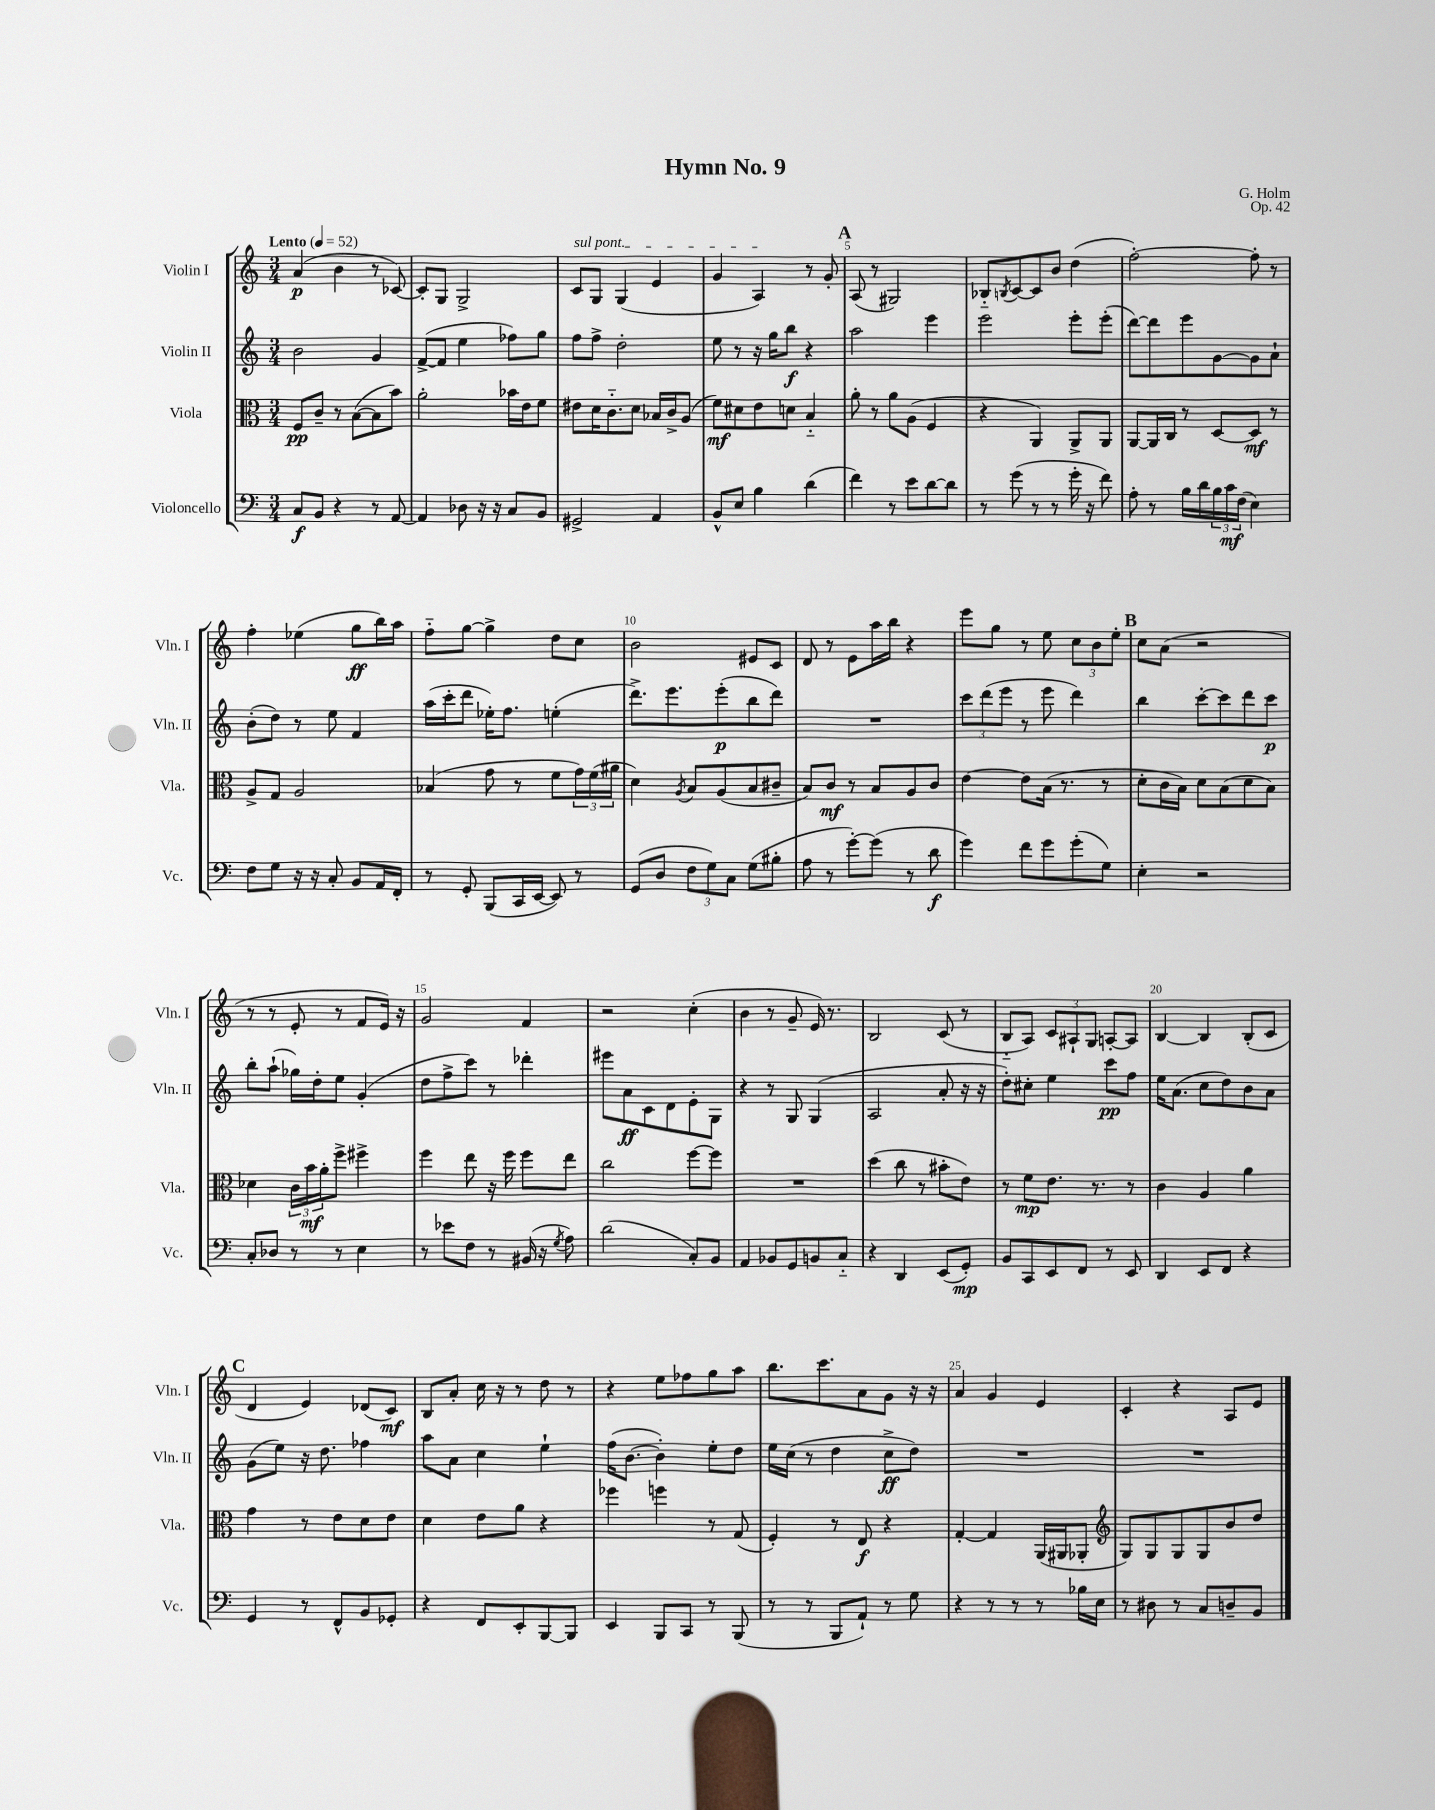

**kern	**kern	**kern	**kern
*staff4	*staff3	*staff2	*staff1
*clefF4	*clefC3	*clefG2	*clefG2
*k[]	*k[]	*k[]	*k[]
*M3/4	*M3/4	*M3/4	*M3/4
*MM52	*MM52	*MM52	*MM52
8C/L	8F/L	2b\	(4a/
8BB/J	8c~/J	.	.
4r	8r	.	4b\
.	([8B\L	.	.
8r	8B\]	4g/	8r
[8AA/	8b\J)	.	[8c-/)
=	=	=	=
4AA/]	2a'\	([8f^/L	8c-'/]L
.	.	8f/]J	8G/J
8D-\	.	4ee\	2G^/
16r	.	.	.
16r	.	.	.
8C/L	16b-\LL	8ff-\L)	.
.	16e\J	.	.
8BB/J	8f\J	8gg\J	.
=	=	=	=
2GG#^/	8e#\L	8ff\L	8c/L
.	16d\K	8ff^\J	8G/J
.	8.c'~\	.	.
.	.	2dd'\	(4G/
.	8d\J	.	.
4AA/	16B-/LL	.	4e/
.	16c^/J	.	.
.	(8A/J	.	.
=	=	=	=
8BB^^/L	8f\L)	8ee\	4g/
8E/J	8d#\	8r	.
4B\	8e\	16r	4A/)
.	.	16gg\LK	.
.	8d\J	8bb\J	.
(4d\	4B'~/	4r	8r
.	.	.	8g'/
=	=	=	=
4f\)	8a'\	2aa\	(8A/
.	8r	.	8r
8r	8a\L	.	2G#/)
8e\L	(8A\J	.	.
[8d\	4F/	4eee\	.
8d\]J	.	.	.
=	=	=	=
8r	4r	2eee\	8B-'~/L
.	.	.	8qB/
(8g\	.	.	[8c/
8r	4AA/)	.	8c/]
8r	.	.	8b/J
16g'\	8AA^/L	8eee'\L	(4dd\
16r	.	.	.
8f\)	8AA/J	(8eee'\J	.
=	=	=	=
8A'\	[8AA/L	[8ddd\L)	[2ff'\)
8r	16AA/]L	8ddd\]	.
.	16C/JJ	.	.
16B\LL	8r	8eee\	.
16d\	.	.	.
24B\	[8D/L	[8g\	.
24c\	.	.	.
(24F\JJ	.	.	.
4E\)	8D/]J	8g\]	8ff'\]
.	8r	8a`\J	8r
=	=	=	=
8F\L	8A^/L	(8b'\L	4ff'\
8G\J	8G/J	8dd\J)	.
16r	2A/	8r	(4ee-\
16r	.	.	.
8C'/	.	8ee\	.
8BB/L	.	4f/	8gg\L
16AA/L	.	.	16bb\L)
16FF'/JJ	.	.	16aa\JJ
=	=	=	=
8r	(4B-/	(16aa\LL	8ff'~\L
.	.	16ccc'\J	.
8GG'/	.	8ddd\J	[8gg\J
(8BBB/L	8g\	16ee-'\LK)	4gg^\]
.	.	8.ff\J	.
16CC/L	8r	.	.
[16EE/JJ	.	.	.
8EE/])	8f\L	(4ee'\	8dd\L
8r	24g\L)	.	8cc\J
.	(24f\	.	.
.	24a#\JJ	.	.
=	=	=	=
(8GG/L	4d\)	8.ddd^\L)	2b\
8D/J	.	.	.
.	.	8.eee\	.
.	8qA/	.	.
12F\L	8B/L	.	.
12G\)	.	.	.
.	(8A/	(8eee'\	.
12C\J	.	.	.
(8G\L	8B/	8bb\	8e#/L
8B#'\J	8c#~/J	8ddd\J)	8c/J
=	=	=	=
8A\	8B/L)	2.r	8d/
8r	8c/J	.	8r
[8g'\L)	8r	.	8e\L
(8g\]J	8B/L	.	16aa\L
.	.	.	16bb\JJ
8r	8A/	.	4r
8d\	8c/J	.	.
=	=	=	=
4g\)	[4e\	12ccc\L	8eee\L
.	.	(12ddd\	.
.	.	.	8gg\J
.	.	12eee\J	.
8f\L	8e\]L	8r	8r
8g\	(16B\Jk	8eee\	8ee\
.	8.r	.	.
(8g'\	.	4ddd\)	12cc\L
.	.	.	12b\
8G\J)	8r	.	.
.	.	.	12ee'\J
=	=	=	=
4E'\	8d'\L	4bb\	8cc\L
.	16c\L	.	(8a\J
.	16B\JJ)	.	.
2r	8d\L	[8ccc'\L	2r
.	(8B\	8ccc\]	.
.	8d\	8ddd\	.
.	8B\J)	8ccc\J	.
=	=	=	=
8C'/L	4d-\	8bb'\L	8r
8D-/J	.	(8aa`\J	8r
8r	24c\LL	16gg-\LL)	8e'/
.	24b\	.	.
.	.	16dd'\J	.
.	24a'\J	.	.
8r	8ff^\J	8ee\J	8r
4E\	4ff#^\	(4g'/	8f/L
.	.	.	16e/Jk)
.	.	.	16r
=	=	=	=
8r	4ff\	8dd\L	2g/
8e-\L	.	8ff^\	.
8F\J	8ee\	8ccc\J)	.
8r	16r	8r	.
.	16ff\	.	.
(16BB#/	8ff\L	4ddd-'\	4f/
16r	.	.	.
8qG/	.	.	.
8A\)	8ee\J	.	.
=	=	=	=
(2d\	2cc\	8eee#\L	2r
.	.	8a\	.
.	.	8c\	.
.	.	8d\	.
8C'/L)	[8ff\L	8e'\	(4cc'\
8BB/J	8ff\]J	8G\J	.
=	=	=	=
4AA/	2.r	4r	4b\
8BB-/L	.	8r	8r
8GG/	.	8G/	8g~/
8BB/	.	(4G/	16e/)
.	.	.	8.r
8C'~/J	.	.	.
=	=	=	=
4r	(4dd\	2A/	2B/
4DD/	8cc\	.	.
.	8r	.	.
(8EE/L	8b#'\L	8a'/	(8c/
8GG'/J)	8e\J)	16r	8r
.	.	16r	.
=	=	=	=
8BB/L	8r	8dd'\L)	8B'~/L
8CC/	8f\L	8cc#'\J	8A/J)
8EE/	8.e\J	4ee\	12c/L
.	.	.	12A#`/
8FF/J	.	.	.
.	.	.	12G/J
.	8.r	.	.
8r	.	8ccc\L	[8A'/L
8EE/	8r	8ff\J	8A/]J
=	=	=	=
4DD/	4c\	16ee\LK	[4B/
.	.	(8.a\J	.
8EE/L	4A/	8cc\L	4B/]
8FF/J	.	8dd\)	.
4r	4a\	8b\	(8B'/L
.	.	8a\J	8c/J
=	=	=	=
4GG/	4g\	(8g\L	4d/
.	.	8ee\J)	.
8r	8r	16r	4e/)
.	.	8.dd\	.
8FF^^/L	8e\L	.	.
8BB/	8d\	4ff-\	(8d-/L
8GG-'/J	8e\J	.	8c/J)
=	=	=	=
4r	4d\	8aa\L	8B/L
.	.	8a\J	8a'/J
8FF/L	8e\L	4cc\	16cc\
.	.	.	16r
8EE'/	8a\J	.	8r
[8BBB/	4r	4ee`\	8dd\
8BBB/]J	.	.	8r
=	=	=	=
4EE/	4ff-\	(16ff\LK	4r
.	.	[8.b\J	.
8BBB/L	4ff\	4b'\])	8ee\L
8CC/J	.	.	8ff-\
8r	8r	8ee'\L	8gg\
(8BBB/	(8G/	8dd\J	8aa\J
=	=	=	=
8r	4F'/)	16ee\LL	8.bb\L
.	.	(16cc\JJ	.
8r	.	8r	.
.	.	.	8.ccc\
8BBB/L	8r	4dd\	.
8AA`/J)	8E/	.	8a\
8r	4r	8cc^\L	8g\J
8G\	.	8dd\J)	16r
.	.	.	16r
=	=	=	=
4r	[4G'/	2.r	4a/
8r	4G/]	.	4g/
8r	.	.	.
8r	(16AA/LL	.	4e/
.	16AA#/J	.	.
16B-\LL	8AA-'/J	.	.
16E\JJ	.	.	.
=	=	=	=
*	*clefG2	*	*
8r	8G/L)	2.r	4c'/
8D#\	8G/	.	.
8r	8G/	.	4r
8C/L	8G/	.	.
8D~/	8b/	.	8A/L
8BB/J	8dd/J	.	8e/J
==	==	==	==
*-	*-	*-	*-
